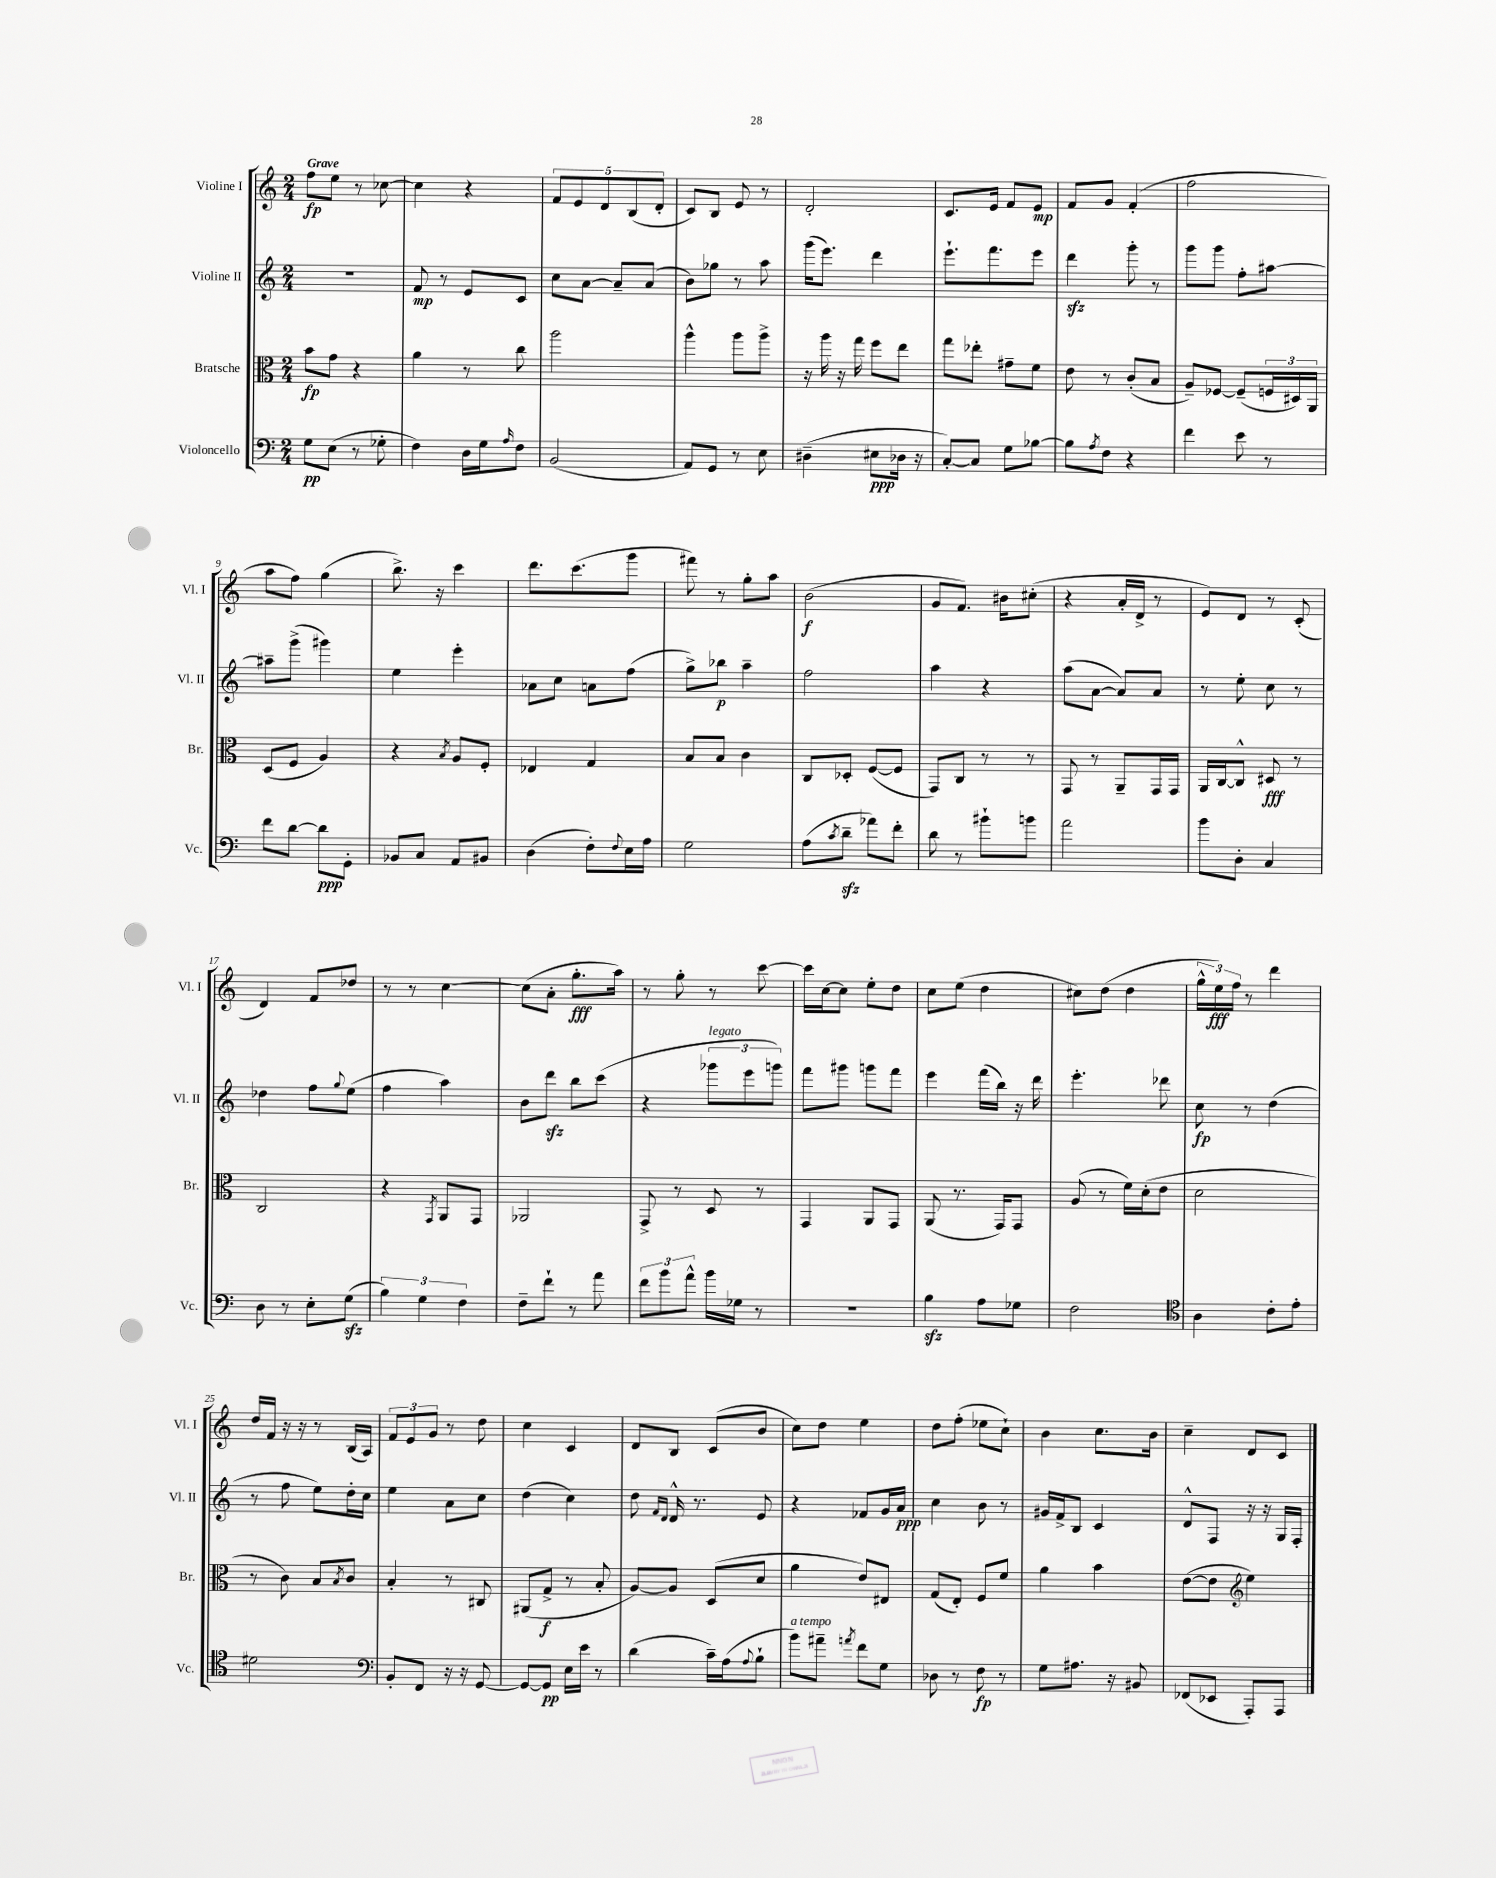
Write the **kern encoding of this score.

**kern	**kern	**kern	**kern
*staff4	*staff3	*staff2	*staff1
*clefF4	*clefC3	*clefG2	*clefG2
*k[]	*k[]	*k[]	*k[]
*M2/4	*M2/4	*M2/4	*M2/4
8G	8b	2r	8ff
(8E	8g	.	8ee
8r	4r	.	8r
8G-'	.	.	[8cc-
=	=	=	=
4F)	4a	8f	4cc-]
.	.	8r	.
16D	8r	8e	4r
16G	.	.	.
16qqA	.	.	.
8F	8cc	8c	.
=	=	=	=
(2BB	2aa	8cc	10f
.	.	.	10e
.	.	[8a	.
.	.	.	10d
.	.	8a~]	.
.	.	.	(10B
.	.	(8a	.
.	.	.	10d'
=	=	=	=
8AA)	4aa^^	8b)	8c)
8GG	.	8gg-	8B
8r	8aa	8r	8e
8E	8aa^	8aa	8r
=	=	=	=
(4D#~	16r	(16ggg	2d'
.	16aa	8.eee)	.
.	16r	.	.
.	16gg	.	.
8E#	8ff	4ddd	.
16D-	8ee	.	.
16r	.	.	.
=	=	=	=
[8C')	8gg	8.eee`	8.c
8C]	8ee-'	.	.
.	.	8.fff	16e
8G	8g#~	.	8f
[8B-	8f	8eee	8e
=	=	=	=
8B-]	8e	4ddd	8f
8qA	.	.	.
8F	8r	.	8g
4r	(8c'	8ggg'	(4f'
.	8B	8r	.
=	=	=	=
4f	8A~)	8ggg	2ff
.	[8F-	8ggg	.
8e	(8F-~]	8ff'	.
8r	24F	[8aa#	.
.	24D#)	.	.
.	24AA	.	.
=	=	=	=
8f	(8D	8aa#~]	8aa
[8d	8F	(8ggg^	8ff)
8d]	4A)	4ggg#)	(4gg
8GG'	.	.	.
=	=	=	=
8BB-	4r	4ee	8.bb^)
8C	.	.	.
.	.	.	16r
.	8qB	.	.
8AA	8A	4eee'	4ccc
8BB#	8F'	.	.
=	=	=	=
(4D	4E-	8a-	8.ddd
.	.	8cc	.
.	.	.	(8.ccc
8F')	4G	8a	.
8qqF	.	.	.
16E	.	(8ff	8ggg
16A	.	.	.
=	=	=	=
2G	8B	8gg^)	8fff#)
.	8B	8bb-	8r
.	4c	4aa~	8gg'
.	.	.	8aa
=	=	=	=
(8A	8C	2ff	(2b
8qc	.	.	.
8d~	8D-'	.	.
8a-)	([8F	.	.
8f'	8F]	.	.
=	=	=	=
8d	8GG)	4aa	8g
8r	8C	.	8.f)
8b#`	8r	4r	.
.	.	.	16b#
8b	8r	.	(8cc#'
=	=	=	=
2a	8GG	(8aa	4r
.	8r	[8a	.
.	8AA~	8a])	16a'
.	.	.	16d^
.	16GG	8a	8r
.	16GG	.	.
=	=	=	=
8b	16AA	8r	8e)
.	[16C	.	.
8D'	8C^^]	8ee'	8d
4C	8D#	8cc	8r
.	8r	8r	(8c'
=	=	=	=
8D	2C	4dd-	4d)
8r	.	.	.
8E'	.	8ff	8f
.	.	8qqgg	.
(8G	.	(8ee	8dd-
=	=	=	=
6B)	4r	4ff	8r
.	.	.	8r
6G	.	.	.
.	8qGG	.	.
.	8AA	4aa)	[4cc
6F	.	.	.
.	8GG	.	.
=	=	=	=
8F~	2AA-	8b	(8cc]
8f`	.	8ddd	8a'
8r	.	8bb	8.gg'
8a	.	(8ccc	.
.	.	.	16aa)
=	=	=	=
12f	8GG^	4r	8r
12b	.	.	.
.	8r	.	8gg'
12a^^	.	.	.
16b	8D	12ggg-	8r
16G-	.	.	.
.	.	12eee	.
8r	8r	.	[8ccc
.	.	12ggg)	.
=	=	=	=
2r	4GG	8fff	16ccc]
.	.	.	[16cc
.	.	8ggg#	8cc]
.	8AA	8ggg	8ee'
.	8GG	8fff	8dd
=	=	=	=
4B	(8AA	4eee	8cc
.	8.r	.	(8ee
8A	.	(16fff	4dd
.	16GG)	16bb)	.
8G-	8GG	16r	.
.	.	16ddd	.
=	=	=	=
2F	(8A	4.eee'	8cc#)
.	8r	.	(8dd
.	16f)	.	4dd
.	(16d'	.	.
.	8e	8ddd-	.
=	=	=	=
*clefC4	*	*	*
4A	2d	8cc	24gg^^
.	.	.	24ee)
.	.	.	24ff
.	.	8r	8r
8c'	.	(4dd	4ddd
8e'	.	.	.
=	=	=	=
2d#	8r	8r	16dd
.	.	.	16f
.	8c)	8ff	16r
.	.	.	16r
.	8B	8ee)	8r
.	8qB	.	.
.	8c	16dd'	(16B
.	.	16cc	16A)
=	=	=	=
*clefF4	*	*	*
8BB'	4B'	4ee	12f
.	.	.	12e
8FF	.	.	.
.	.	.	12g
16r	8r	8a	8r
16r	.	.	.
[8GG	8C#	8cc	8dd
=	=	=	=
8GG_	(8AA#	(4dd	4cc
8GG]	8G^	.	.
16E	8r	4cc)	4c
16e	.	.	.
8r	8B'	.	.
=	=	=	=
(4d	[8A)	8dd	8d
.	.	16qqf	.
.	.	16qqd	.
.	8A]	16d^^	8B
.	.	8.r	.
16c~)	(8D	.	(8c
(16A	.	.	.
8qqA	.	.	.
8B`	8d	8e	8b
=	=	=	=
8b)	4a	4r	8cc)
8a#~	.	.	8dd
8qa	.	.	.
8f	8e)	8f-	4ee
8G	8E#	16g	.
.	.	16a	.
=	=	=	=
8D-	(8G	4cc	8dd
8r	8E')	.	(8ff'
8F	8F	8b	8ee-
8r	8f	8r	8cc`)
=	=	=	=
8G	4a	16g#	4b
.	.	16f^	.
8.A#	.	8B	.
.	4b	4c	8.cc
16r	.	.	.
8BB#	.	.	.
.	.	.	16b
=	=	=	=
(8FF-	([8e	8d^^	4cc~
8EE-	8e]	8F	.
*	*clefG2	*	*
8AAA')	4ee)	16r	8d
.	.	16r	.
8AAA	.	16G	8c
.	.	16F'	.
==	==	==	==
*-	*-	*-	*-
